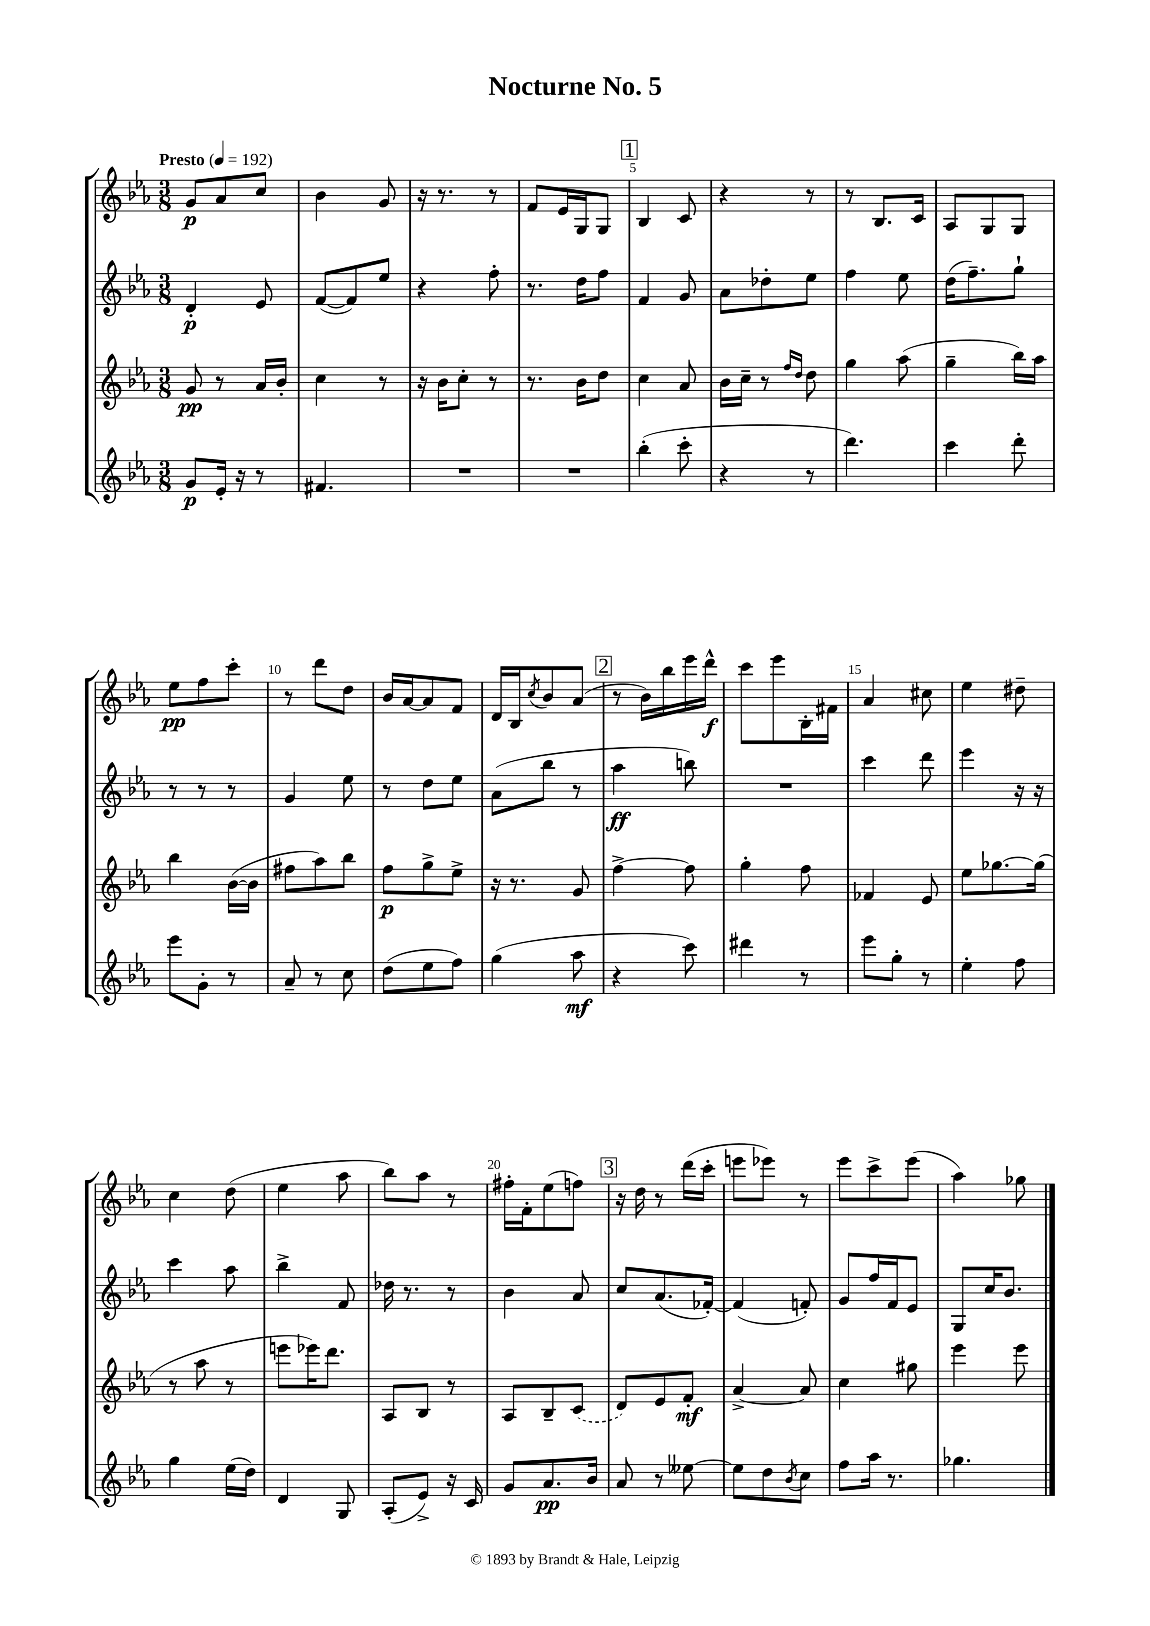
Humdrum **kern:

**kern	**kern	**kern	**kern
*staff4	*staff3	*staff2	*staff1
*clefG2	*clefG2	*clefG2	*clefG2
*k[b-e-a-]	*k[b-e-a-]	*k[b-e-a-]	*k[b-e-a-]
*M3/8	*M3/8	*M3/8	*M3/8
*MM192	*MM192	*MM192	*MM192
8g	8g	4d'	8g
16e-'	8r	.	8a-
16r	.	.	.
8r	16a-	8e-	8cc
.	16b-'	.	.
=	=	=	=
4.f#	4cc	([8f	4b-
.	.	8f])	.
.	8r	8ee-	8g
=	=	=	=
4.r	16r	4r	16r
.	16b-	.	8.r
.	8cc'	.	.
.	8r	8ff'	8r
=	=	=	=
4.r	8.r	8.r	8f
.	.	.	16e-
.	16b-	16dd	16G
.	8dd	8ff	8G
=	=	=	=
(4bb-'	4cc	4f	4B-
8ccc'	8a-	8g	8c
=	=	=	=
4r	16b-	8a-	4r
.	16cc~	.	.
.	8r	8dd-'	.
.	16qqff	.	.
.	16qqdd	.	.
8r	8dd	8ee-	8r
=	=	=	=
4.ddd)	4gg	4ff	8r
.	.	.	8.B-
.	(8aa-	8ee-	.
.	.	.	16c
=	=	=	=
4ccc	4gg~	(16dd	8A-
.	.	8.ff~)	.
.	.	.	8G
8ddd'	16bb-)	8gg`	8G
.	16aa-	.	.
=	=	=	=
8eee-	4bb-	8r	8ee-
8g'	.	8r	8ff
8r	([16b-	8r	8ccc'
.	16b-]	.	.
=	=	=	=
8a-~	8ff#	4g	8r
8r	8aa-)	.	8ddd
8cc	8bb-	8ee-	8dd
=	=	=	=
(8dd	8ff	8r	16b-
.	.	.	[16a-
8ee-	8gg^	8dd	8a-]
8ff)	8ee-^	8ee-	8f
=	=	=	=
(4gg	16r	(8a-	16d
.	8.r	.	16B-
.	.	.	8qcc
.	.	8bb-	8b-
8aa-	8g	8r	(8a-
=	=	=	=
4r	[4ff^	4aa-	8r
.	.	.	16b-)
.	.	.	16bb-
8ccc)	8ff]	8bb)	16eee-
.	.	.	16ddd^^
=	=	=	=
4ddd#	4gg'	4.r	8ccc
.	.	.	8eee-
8r	8ff	.	16B-'
.	.	.	16f#
=	=	=	=
8eee-	4f-	4ccc	4a-
8gg'	.	.	.
8r	8e-	8ddd	8cc#
=	=	=	=
4ee-'	8ee-	4eee-	4ee-
.	[8.gg-	.	.
8ff	.	16r	8dd#~
.	(16gg-]	16r	.
=	=	=	=
4gg	8r	4ccc	4cc
.	8aa-	.	.
(16ee-	8r	8aa-	(8dd
16dd)	.	.	.
=	=	=	=
4d	8eee	4bb-^	4ee-
.	16eee-)	.	.
.	8.ddd	.	.
8G	.	8f	8aa-
=	=	=	=
(8A-'	8A-	16dd-	8bb-)
.	.	8.r	.
8e-^)	8B-	.	8aa-
16r	8r	8r	8r
16c	.	.	.
=	=	=	=
8g	8A-	4b-	16ff#'
.	.	.	16f'
8.a-	8B-~	.	(8ee-
.	(8c	8a-	8ff)
16b-	.	.	.
=	=	=	=
8a-	8d)	8cc	16r
.	.	.	16dd
8r	8e-	(8.a-	8r
[8ee--	8f'	.	(16ddd
.	.	[16f-')	16ccc'
=	=	=	=
8ee--]	[4a-^	(4f-]	8eee
8dd	.	.	8eee-)
8qb-	.	.	.
8cc	8a-]	8f')	8r
=	=	=	=
8ff	4cc	8g	8eee-
16aa-	.	16ff	8ccc^
8.r	.	16f	.
.	8gg#	8e-	(8eee-
=	=	=	=
4.gg-	4eee-	8G	4aa-)
.	.	16cc	.
.	.	8.b-	.
.	8eee-	.	8gg-
==	==	==	==
*-	*-	*-	*-
